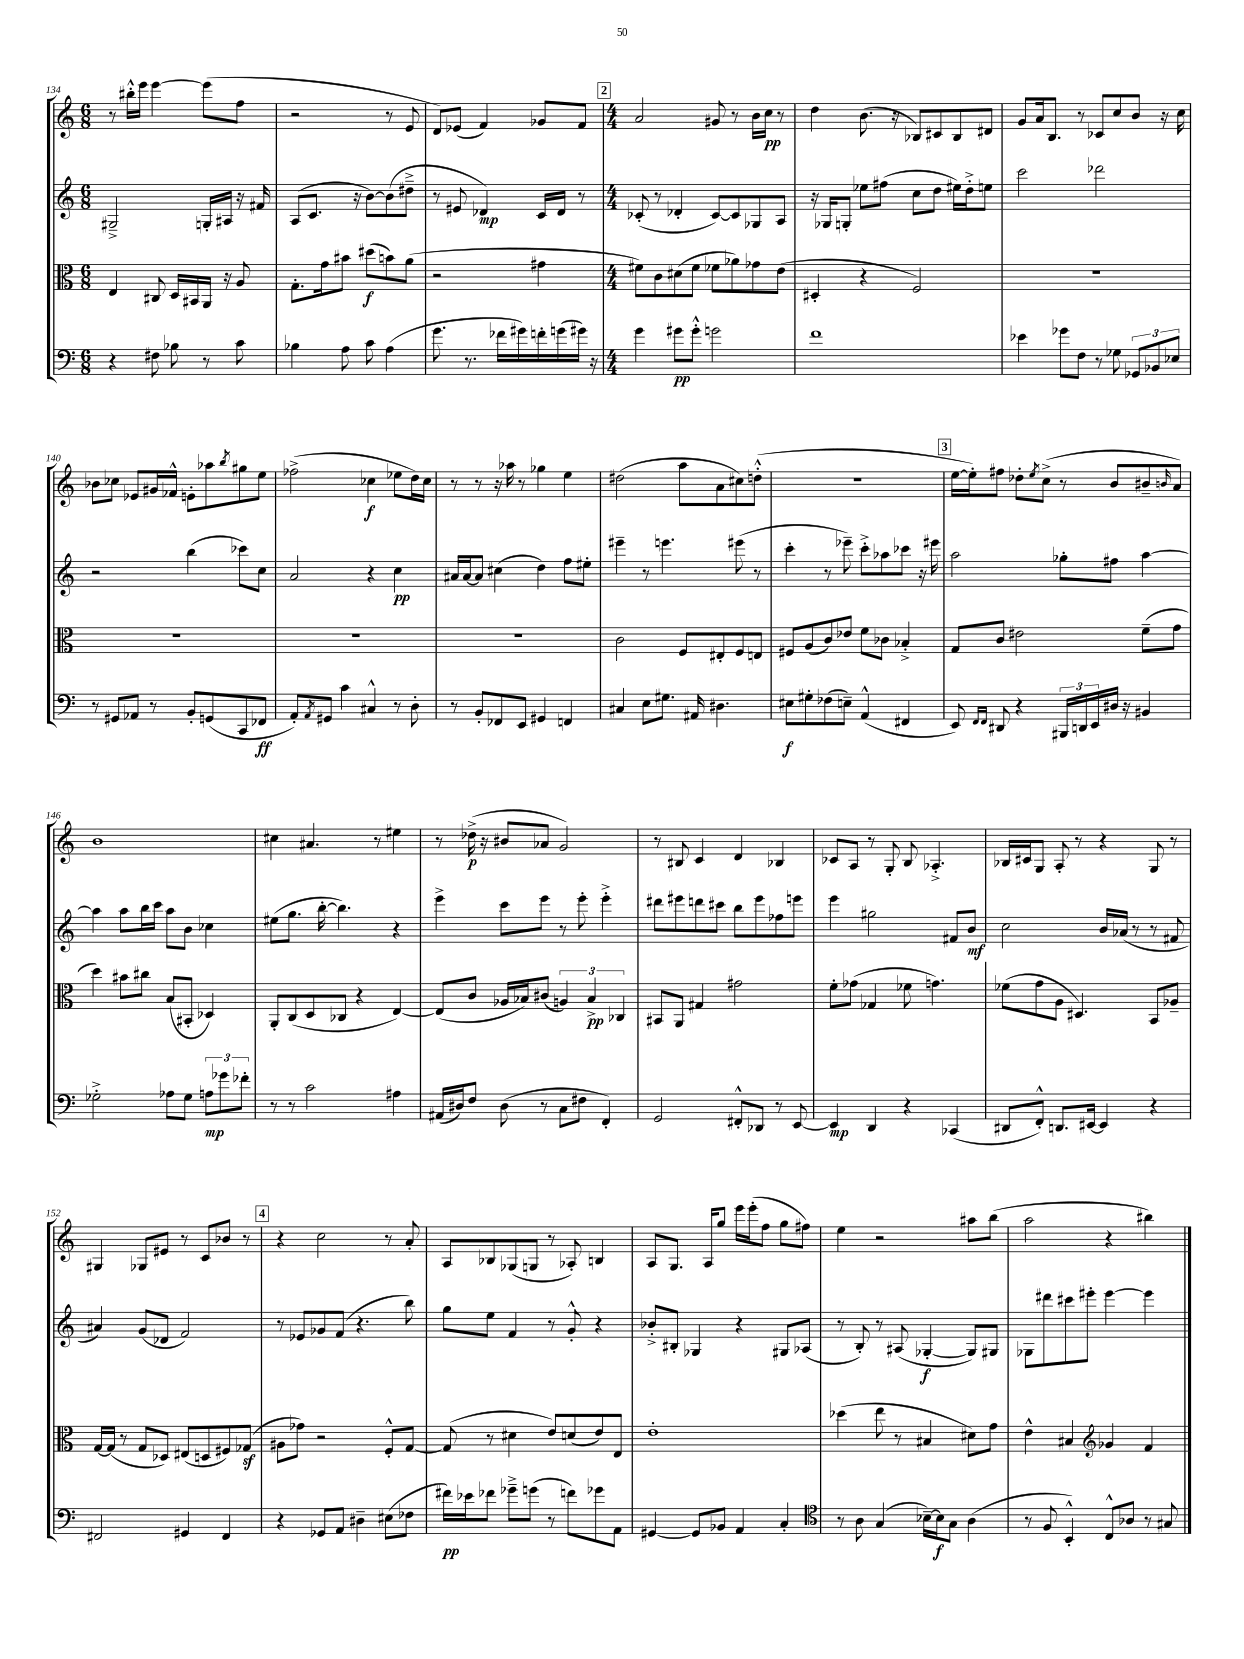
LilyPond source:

<<
\new StaffGroup <<
\new Staff = "s0" {
    \clef treble \key c \major \numericTimeSignature \time 6/8
    r8 bis''16-.-^ e'''16 e'''4~ e'''8( f''8 |
    r2 r8 e'8 |
    d'8) ees'8( f'4) ges'8 f'8 |
    \mark \markup { \box "2" } \numericTimeSignature \time 4/4 a'2 gis'8 r8 b'16 c''16\pp r8 |
    d''4 b'8.( r16 bes8) cis'8 bes8 dis'8 |
    g'8 a'16 b8. r8 ces'8 c''8 b'8 r16 c''16 |
    bes'8 ces''8 ees'8 gis'16 fes'16-^ e'8-. aes''8 \acciaccatura { b''8 } gis''8 e''8 |
    fes''2->( ces''4\f ees''8 d''16) ces''16 |
    r8 r8 r16 aes''16 r8 ges''4 e''4 |
    dis''2( a''8 a'8 cis''8) d''8-.-^( |
    R1 |
    \mark \markup { \box "3" } e''16~ e''16-.) fis''8 des''8-. \acciaccatura { e''8 } c''8->( r8 b'8 bis'8-- \grace { b'16 } a'8) |
    b'1 |
    cis''4 ais'4. r8 eis''4 |
    r8 des''16->\p( r16 bis'8 aes'8 g'2) |
    r8 bis8 c'4 d'4 bes4 |
    ces'8 a8 r8 g8-. b8 aes4.-.-> |
    bes16 cis'16 g8 a8-. r8 r4 g8 r8 |
    gis4 ges8 eis'8 r8 c'8 bes'8 r8 |
    \mark \markup { \box "4" } r4 c''2 r8 a'8-. |
    a8 bes8 ges8( g8 r8 aes8-.) b4 |
    a8 g8. a16 g''8 e'''16 e'''16-.( f''8 g''8 fis''8) |
    e''4 r2 ais''8 b''8( |
    a''2 r4 bis''4) \bar "|." |
}
\new Staff = "s1" {
    \clef treble \key c \major \numericTimeSignature \time 6/8
    gis2---> g16-. ais16 r16 fis'16 |
    a8( c'8. r16 b'8~) b'8( dis''8---> |
    r8 eis'8 des'4\mp) c'16 des'16 r8 |
    \mark \markup { \box "2" } \numericTimeSignature \time 4/4 ces'8-.( r8 des'4-. ces'8~) ces'8 ges8 a8 |
    r16 ges16 g8-. ees''8 fis''8( c''8 d''8 eis''16) d''16-.-> e''8 |
    c'''2 des'''2 |
    r2 b''4( ces'''8) c''8 |
    a'2 r4 c''4\pp |
    ais'16 ais'16~ ais'8 cis''4( d''4) f''8 eis''8-. |
    eis'''4-- r8 e'''4. eis'''8( r8 |
    c'''4-. r8 ees'''8--) c'''8-.-> aes''8 ces'''8 r16 eis'''16 |
    \mark \markup { \box "3" } a''2 ges''8-. fis''8 a''4~ |
    a''4 a''8 b''16 c'''16 a''8 b'8 ces''4 |
    eis''8( g''8. b''16~-. b''4.) r4 |
    e'''4-> c'''8 e'''8 r8 e'''8-. e'''4-.-> |
    dis'''8 eis'''8 d'''8 cis'''8 b''8 eis'''8 fes''8 e'''8 |
    e'''4 gis''2 fis'8 b'8\mf |
    c''2 b'16 aes'16( r8 r8 fis'8 |
    ais'4) g'8( des'8 f'2) |
    \mark \markup { \box "4" } r8 ees'8 ges'8 f'8( r4. b''8) |
    g''8 e''8 f'4 r8 g'8-.-^ r4 |
    bes'8-.-> bis8-. ges4 r4 gis8 aes8( |
    r8 b8-.) r8 ais8( ges4~-.\f ges8) gis8 |
    ges8 dis'''8 cis'''8 eis'''8-. eis'''4~ eis'''4 \bar "|." |
}
\new Staff = "s2" {
    \clef alto \key c \major \numericTimeSignature \time 6/8
    e4 cis8 d16 bis,16 a,16 r16 a8 |
    g8.-. g'16 bis'8 dis''8\f( b'8) a'8( |
    r2 gis'4 |
    \mark \markup { \box "2" } \numericTimeSignature \time 4/4 fis'8) c'8 dis'8( fis'8 fes'8 aes'8) ges'8 e'8( |
    dis4-. r4 f2) |
    R1 |
    R1 |
    R1 |
    R1 |
    c'2 f8 eis8-. f8 e8 |
    fis8 a8( c'8) ees'8 f'8 ces'8 bes4-.-> |
    \mark \markup { \box "3" } g8 c'8 eis'2 f'8--( g'8 |
    d''4) bis'8 cis''8 b8( bis,8-. des4) |
    a,8-. c8( d8 ces8 r4 e4~) |
    e8( c'8 aes16 bes16) cis'8( \tuplet 3/2 { a4) bes4->\pp ces4 } |
    bis,8 a,8 gis4 gis'2 |
    f'8-. ges'8( ges4 fes'8 g'4.) |
    fes'8( g'8 a8 dis4.) b,8 aes8-- |
    g16~ g16( r8 g8 des8) eis8( d8 fis8) ges8\sf( |
    \mark \markup { \box "4" } ais8 ges'8) r2 f8-.-^ g8~ |
    g8( r8 dis'4 e'8) d'8( e'8) e8 |
    e'1-. |
    des''4( e''8 r8 bis4 dis'8) g'8 |
    e'4-^ bis4 \clef treble ges'4 f'4 \bar "|." |
}
\new Staff = "s3" {
    \clef bass \key c \major \numericTimeSignature \time 6/8
    r4 fis8 bes8 r8 c'8 |
    bes4 a8 c'8 a4( |
    g'8. r8. fes'16 gis'16) f'16-. g'16( gis'16) r16 |
    \mark \markup { \box "2" } \numericTimeSignature \time 4/4 g'4 gis'8\pp gis'8-.-^ g'2 |
    f'1 |
    ees'4 ges'8 f8 r8 ges8 \tuplet 3/2 { ges,8 bes,8 ees8 } |
    r8 gis,8 aes,8 r8 b,8-. g,8( c,8 fes,8\ff |
    a,8-.) \acciaccatura { a,8 } gis,8 c'4 cis4-^ r8 d8-. |
    r8 b,8-. fes,8 e,8 gis,4 f,4 |
    cis4 e8 gis8. ais,16 dis4. |
    eis8\f gis8-. fes8( e8--) a,4-^( fis,4 |
    \mark \markup { \box "3" } e,8) \grace { f,16 f,16 } dis,8 r4 \tuplet 3/2 { bis,,16 d,16 e,16 } dis16 r16 bis,4 |
    ges2-.-> aes8 ges8 \tuplet 3/2 { a8\mp ges'8 fes'8-. } |
    r8 r8 c'2 ais4 |
    ais,16( dis16) f8 dis8( r8 c8 fis8 f,4-.) |
    g,2 fis,8-.-^ des,8 r8 e,8~ |
    e,4\mp d,4 r4 ces,4( |
    dis,8 f,8-.-^) d,8. eis,16~ eis,4 r4 |
    fis,2 gis,4 fis,4 |
    \mark \markup { \box "4" } r4 ges,8 a,8 dis4-- eis8( fes8 |
    fis'16\pp) ees'16 fes'8 ges'8---> g'8( r8 f'8) ges'8 a,8 |
    gis,4~ gis,8 bes,8 a,4 c4-. |
    \clef tenor r8 a8 g4( bes16~--) bes16\f g8 a4( |
    r8 f8 b,4-.-^) c8-^ aes8 r8 gis8 \bar "|." |
}
>>
>>
\layout { \context { \Score currentBarNumber = #134 } }
